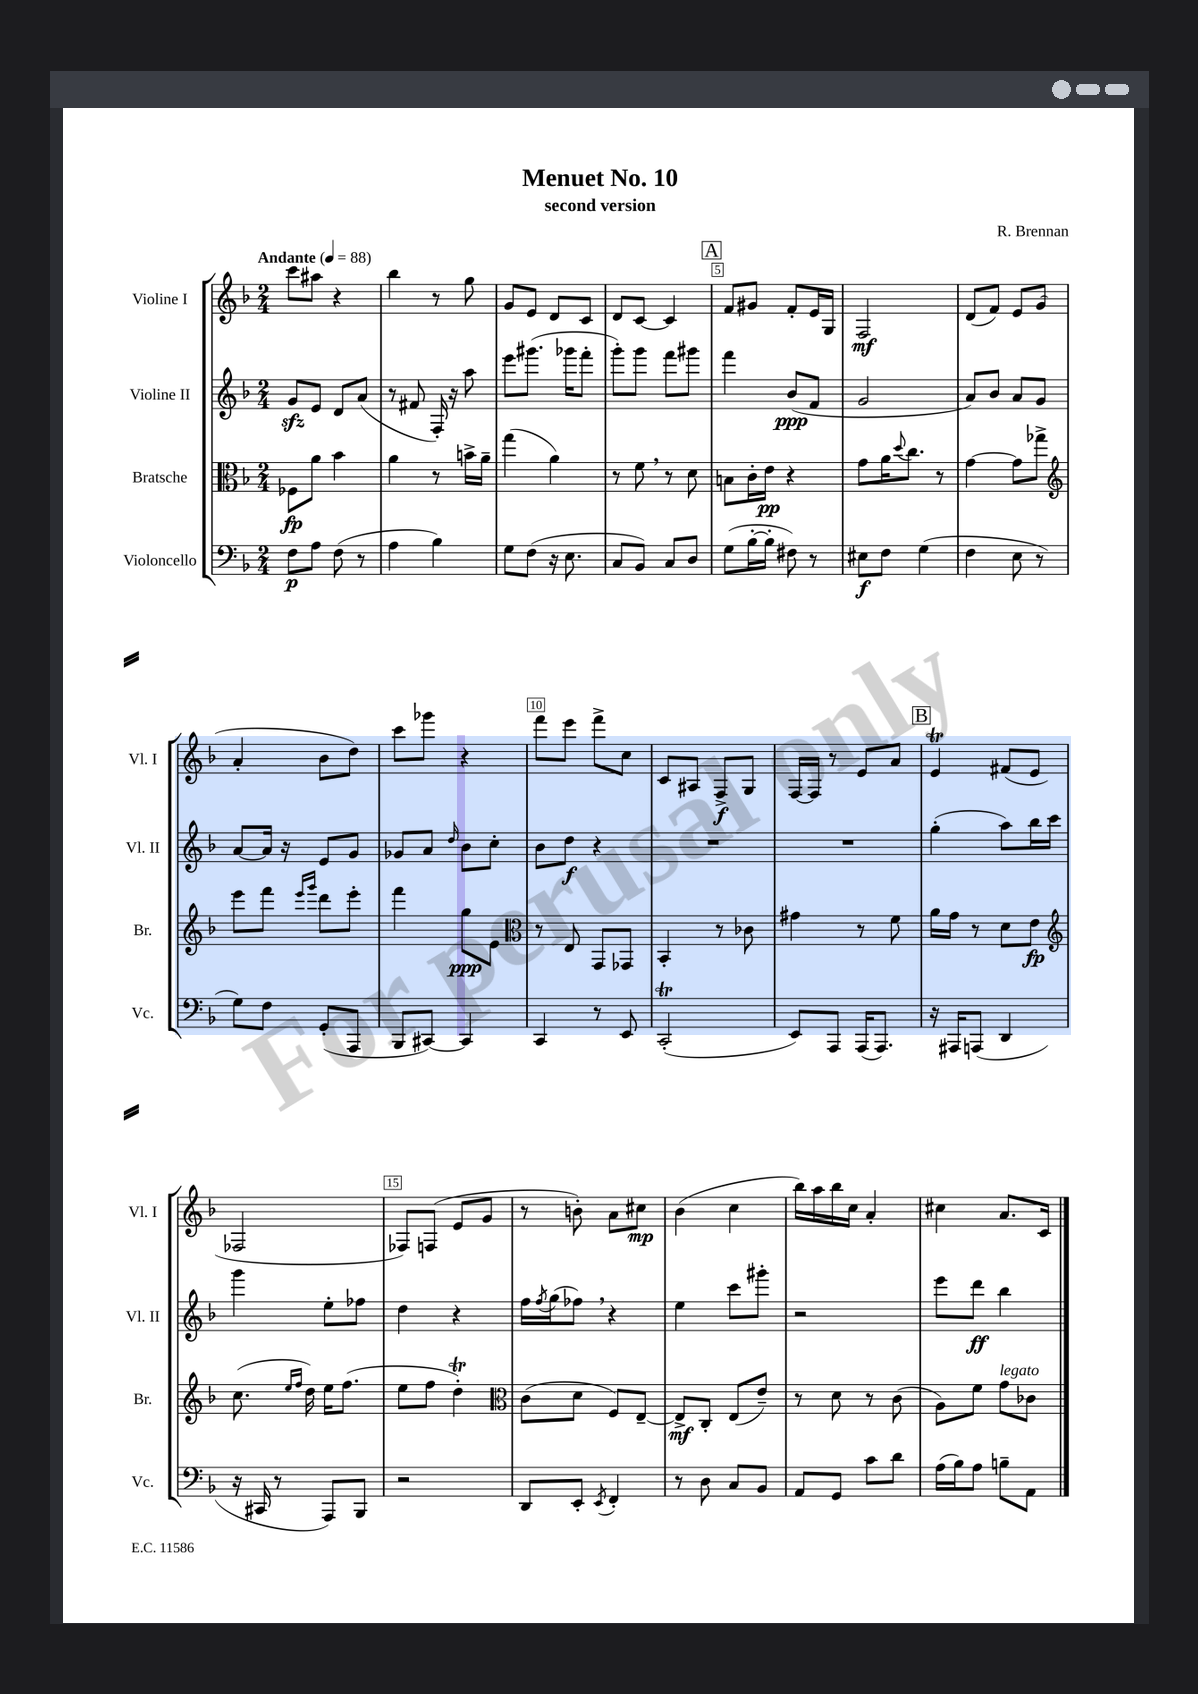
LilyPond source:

\header { title = "Menuet No. 10" composer = "R. Brennan" subtitle = "second version" }
<<
\new StaffGroup <<
\new Staff = "s0" \with { instrumentName = "Violine I" shortInstrumentName = "Vl. I" } {
    \clef treble \key f \major \numericTimeSignature \time 2/4 \tempo "Andante" 4 = 88
    c'''8 ais''8 r4 |
    bes''4 r8 g''8 |
    g'8 e'8 d'8 c'8 |
    d'8 c'8~ c'4 |
    \mark \markup { \box "A" } f'8 gis'8 f'8-. e'16 g16 |
    f2\mf |
    d'8( f'8) e'8 g'8( |
    a'4-. bes'8 d''8) |
    c'''8 ges'''8 r4 |
    f'''8 e'''8 f'''8-> c''8 |
    c'8 ais8 f8->\f g8 |
    f16~ f16 r8 e'8 a'8 |
    \mark \markup { \box "B" } e'4\trill fis'8( e'8 |
    fes2 |
    fes8) f8( e'8 g'8 |
    r8 b'8-.) a'8 cis''8\mp |
    bes'4( c''4 |
    bes''16) a''16 bes''16 c''16 a'4-. |
    cis''4 a'8. c'16 \bar "|." |
}
\new Staff = "s1" \with { instrumentName = "Violine II" shortInstrumentName = "Vl. II" } {
    \clef treble \key f \major \numericTimeSignature \time 2/4
    g'8\sfz e'8 d'8 a'8( |
    r8 fis'8 f16-.) r16 a''8 |
    e'''8 gis'''8.( ges'''16 f'''8-. |
    g'''8-.) g'''8 f'''8 gis'''8 |
    \mark \markup { \box "A" } f'''4 bes'8\ppp( f'8 |
    g'2 |
    a'8) bes'8 a'8 g'8 |
    a'8~ a'16 r16 e'8 g'8 |
    ges'8 a'8 \grace { d''16 } bes'8 c''8-. |
    bes'8 d''8\f r4 |
    R2 |
    R2 |
    \mark \markup { \box "B" } g''4-.( a''8) bes''16 c'''16 |
    g'''4 e''8-. fes''8 |
    d''4 r4 |
    f''16 \acciaccatura { f''8 } g''16( fes''8) \breathe r4 |
    e''4 c'''8 gis'''8-. |
    r2 |
    e'''8 d'''8\ff bes''4 \bar "|." |
}
\new Staff = "s2" \with { instrumentName = "Bratsche" shortInstrumentName = "Br." } {
    \clef alto \key f \major \numericTimeSignature \time 2/4
    fes8\fp a'8 bes'4 |
    a'4 r8 b'16-> a'16-- |
    g''4( a'4) |
    r8 f'8 \breathe r8 d'8 |
    \mark \markup { \box "A" } b8 c'16-. e'16\pp r4 |
    g'8 a'16 \appoggiatura { d''8 } c''8. r8 |
    g'4~ g'8 ges''8-> |
    \clef treble e'''8 f'''8 \grace { e'''16 g'''16 } d'''8 e'''8-. |
    f'''4 g''8\ppp e'8 |
    \clef alto r8 e8 g,8 ges,8 |
    bes,4-. r8 ces'8 |
    gis'4 r8 f'8 |
    \mark \markup { \box "B" } a'16 g'16 r8 d'8 e'8\fp |
    \clef treble c''8.( \grace { e''16 f''16 } d''16) e''16 f''8.( |
    e''8 f''8 d''4-.\trill) |
    \clef alto c'8( d'8 f8) e8~-- |
    e8->\mf c8-. e8( e'8--) |
    r8 d'8 r8 c'8( |
    a8) f'8 g'8^\markup { \italic "legato" } ces'8 \bar "|." |
}
\new Staff = "s3" \with { instrumentName = "Violoncello" shortInstrumentName = "Vc." } {
    \clef bass \key f \major \numericTimeSignature \time 2/4
    f8\p a8 f8( r8 |
    a4 bes4) |
    g8 f8( r16 e8. |
    c8 bes,8) c8 d8 |
    \mark \markup { \box "A" } g8( bes16~-. bes16-. fis8) r8 |
    eis8\f f8 g4( |
    f4 e8 r8 |
    g8) f8 g,8-.( a,,8 |
    bes,,8 cis,8~) cis,4 |
    c,4 r8 e,8 |
    c,2-.\trill( |
    e,8) a,,8 a,,16( a,,8.) |
    \mark \markup { \box "B" } r16 ais,,16 a,,8( d,4 |
    r16 cis,16 r8 a,,8) bes,,8 |
    r2 |
    d,8 e,8-. \acciaccatura { e,8 } f,4-. |
    r8 d8 c8 bes,8 |
    a,8 g,8 c'8 d'8 |
    a16( bes16) a8 b8-- a,8 \bar "|." |
}
>>
>>
\layout { \context { \Score \override BarNumber.break-visibility = ##(#f #t #t) barNumberVisibility = #(every-nth-bar-number-visible 5) \override BarNumber.stencil = #(make-stencil-boxer 0.1 0.3 ly:text-interface::print) } }
